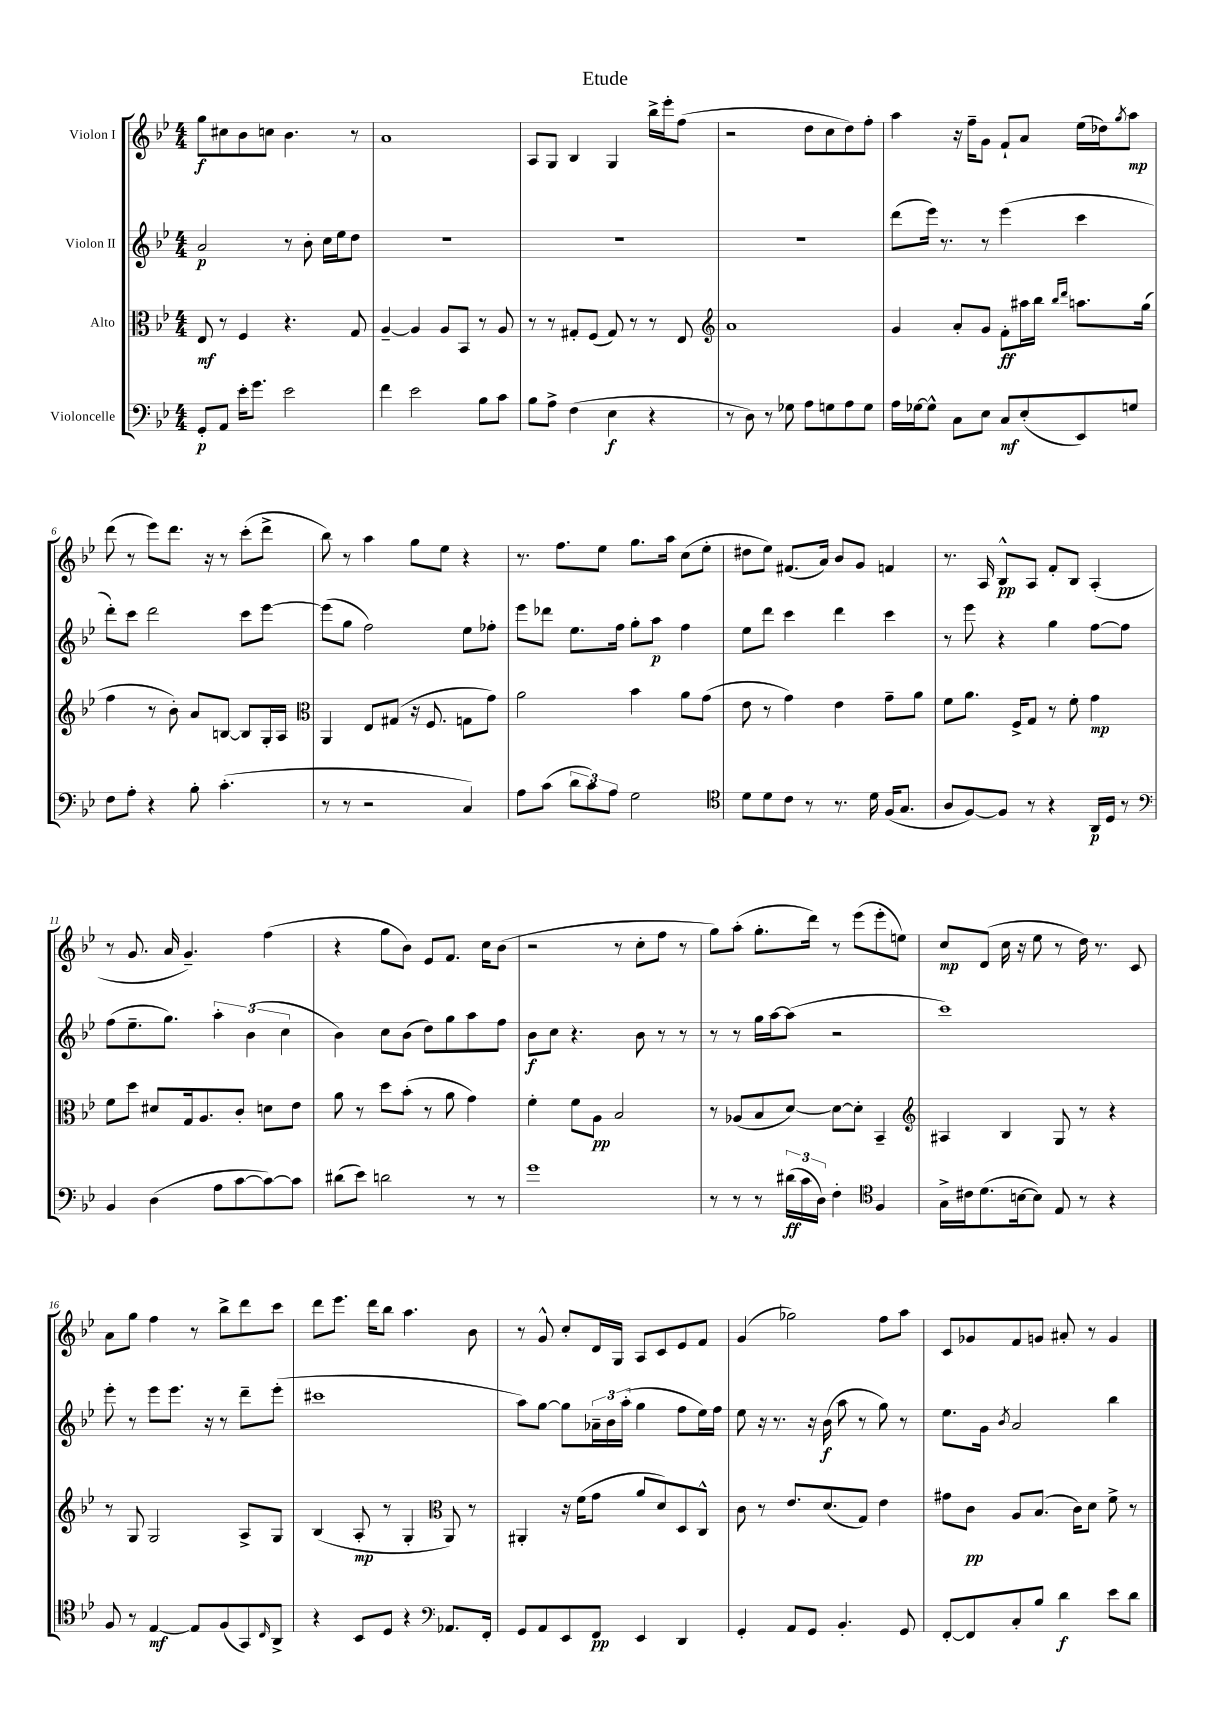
\header { title = "Etude" }
<<
\new StaffGroup <<
\new Staff = "s0" \with { instrumentName = "Violon I" } {
    \clef treble \key bes \major \numericTimeSignature \time 4/4
    g''8\f cis''8 bes'8 c''8 bes'4. r8 |
    a'1 |
    a8 g8 bes4 g4 bes''16-> ees'''16-. f''8( |
    r2 d''8 c''8 d''8) f''8-. |
    a''4 r16 f''16-- g'8 f'8-! a'8 ees''16( des''16) \acciaccatura { g''8 } a''8\mp |
    d'''8( r8 ees'''8) d'''8. r16 r8 c'''8-.( d'''8-> |
    bes''8) r8 a''4 g''8 ees''8 r4 |
    r8. f''8. ees''8 g''8. a''16 c''8( ees''8-. |
    dis''8 ees''8) fis'8.( a'16) bes'8 g'8 f'4 |
    r8. a16 bes8-^\pp a8 f'8-. bes8 a4-.( |
    r8 g'8. a'16 g'4.--) f''4( |
    r4 g''8 bes'8) ees'8 f'8. c''16 bes'8( |
    r2 r8 c''8-. f''8 r8 |
    g''8) a''8-.( g''8.-. d'''16) r8 ees'''8( ees'''8-. e''8) |
    c''8\mp d'8( c''16 r16 ees''8 r8 d''16) r8. c'8 |
    a'8 g''8 f''4 r8 bes''8-> d'''8 c'''8 |
    d'''8 ees'''8. d'''16 bes''8 a''4. bes'8 |
    r8 g'8-^ c''8-. d'16 g16 a8 c'8 ees'8 f'8 |
    g'4( ges''2) f''8 a''8 |
    c'8 ges'8 f'8 g'8 ais'8-. r8 g'4 \bar "|." |
}
\new Staff = "s1" \with { instrumentName = "Violon II" } {
    \clef treble \key bes \major \numericTimeSignature \time 4/4
    a'2\p r8 bes'8-. c''16 ees''16 d''8 |
    R1 |
    R1 |
    R1 |
    d'''8( ees'''16) r8. r8 ees'''4( c'''4 |
    d'''8-.) c'''8 d'''2 c'''8 ees'''8~ |
    ees'''8( g''8 f''2) ees''8 fes''8-. |
    ees'''8 des'''8 ees''8. f''16 g''8-. a''8\p f''4 |
    ees''8 d'''8 c'''4 d'''4 c'''4 |
    r8 ees'''8 r4 g''4 f''8~ f''8 |
    f''8( ees''8.-- g''8.) \tuplet 3/2 { a''4-. bes'4( c''4 } |
    bes'4) c''8 bes'8( d''8) g''8 a''8 f''8 |
    bes'8\f c''8 r4. bes'8 r8 r8 |
    r8 r8 g''16 a''16~ a''8( r2 |
    c'''1) |
    ees'''8-. r8 ees'''8 ees'''8. r16 r8 d'''8-- ees'''8-.( |
    cis'''1 |
    a''8) g''8~ g''8 \tuplet 3/2 { aes'16-- bes'16 a''16-.( } g''4 f''8 ees''16) f''16 |
    ees''8 r16 r8. r16 bes'16\f( a''8 r8 g''8) r8 |
    ees''8. g'16 \acciaccatura { bes'8 } a'2 bes''4 \bar "|." |
}
\new Staff = "s2" \with { instrumentName = "Alto" } {
    \clef alto \key bes \major \numericTimeSignature \time 4/4
    ees8\mf r8 f4 r4. g8 |
    a4~-- a4 a8 bes,8 r8 a8 |
    r8 r8 gis8-. f8( gis8) r8 r8 ees8 |
    \clef treble a'1 |
    g'4 a'8-. g'8 f'8-.\ff ais''16 bes''16 \grace { bes''16 d'''16 } a''8. g''16( |
    f''4 r8 bes'8-.) a'8 b8~ b8 g16-. a16 |
    \clef alto a,4 ees8 gis8( r16 f8. g8 g'8) |
    a'2 bes'4 a'8 g'8( |
    ees'8 r8 g'4) ees'4 g'8-- a'8 |
    f'8 a'8. f16-> g8 r8 f'8-. g'4\mp |
    f'8 d''8 dis'8 g16 a8. c'8-. d'8 ees'8 |
    a'8 r8 d''8 bes'8-.( r8 a'8 g'4) |
    f'4-. f'8 a8\pp bes2 |
    r8 aes8( bes8 d'8~) d'8~ d'8-. bes,4-- |
    \clef treble ais4 bes4 g8 r8 r4 |
    r8 g8 g2 a8-> g8 |
    bes4( a8-.\mp r8 g4-. \clef alto a,8) r8 |
    ais,4-. r16 f'16( g'8 a'8 d'8) d8 c8-^ |
    c'8 r8 ees'8. d'8.( g8) ees'4 |
    gis'8 c'8\pp a8 bes8.( c'16) d'8 f'8-> r8 \bar "|." |
}
\new Staff = "s3" \with { instrumentName = "Violoncelle" } {
    \clef bass \key bes \major \numericTimeSignature \time 4/4
    g,8-.\p a,8 ees'16-. g'8. ees'2 |
    f'4 ees'2 bes8 c'8 |
    bes8 a8-> f4( ees4\f r4 |
    r8 d8) r8 ges8 a8 g8 a8 g8 |
    a16 ges16~ ges8-^ c8 ees8 c8\mf ees8-.( ees,8) g8 |
    f8 a8-. r4 bes8-. c'4.-.( |
    r8 r8 r2 c4) |
    a8 c'8( \tuplet 3/2 { d'8 c'8) a8 } g2 |
    \clef tenor d'8 d'8 c'8 r8 r8. d'16 f16( g8. |
    a8 f8~) f8 r8 r4 a,16\p d16 r8 |
    \clef bass bes,4 d4( a8 c'8~ c'8~) c'8 |
    dis'8( ees'8) d'2 r8 r8 |
    g'1 |
    r8 r8 r8 \tuplet 3/2 { dis'16\ff( c'16 d16) } f4-. \clef tenor f4 |
    g16-> cis'16 d'8.( b16~ b8) ees8 r8 r4 |
    f8 r8 ees4~\mf ees8 f8( g,8) \grace { c16 } a,8-> |
    r4 bes,8 d8 r4 \clef bass aes,8. f,16-. |
    g,8 a,8 ees,8 f,8\pp ees,4 d,4 |
    g,4-. a,8 g,8 bes,4.-. g,8 |
    f,8~-. f,8 c8-. bes8 d'4\f ees'8 d'8 \bar "|." |
}
>>
>>
